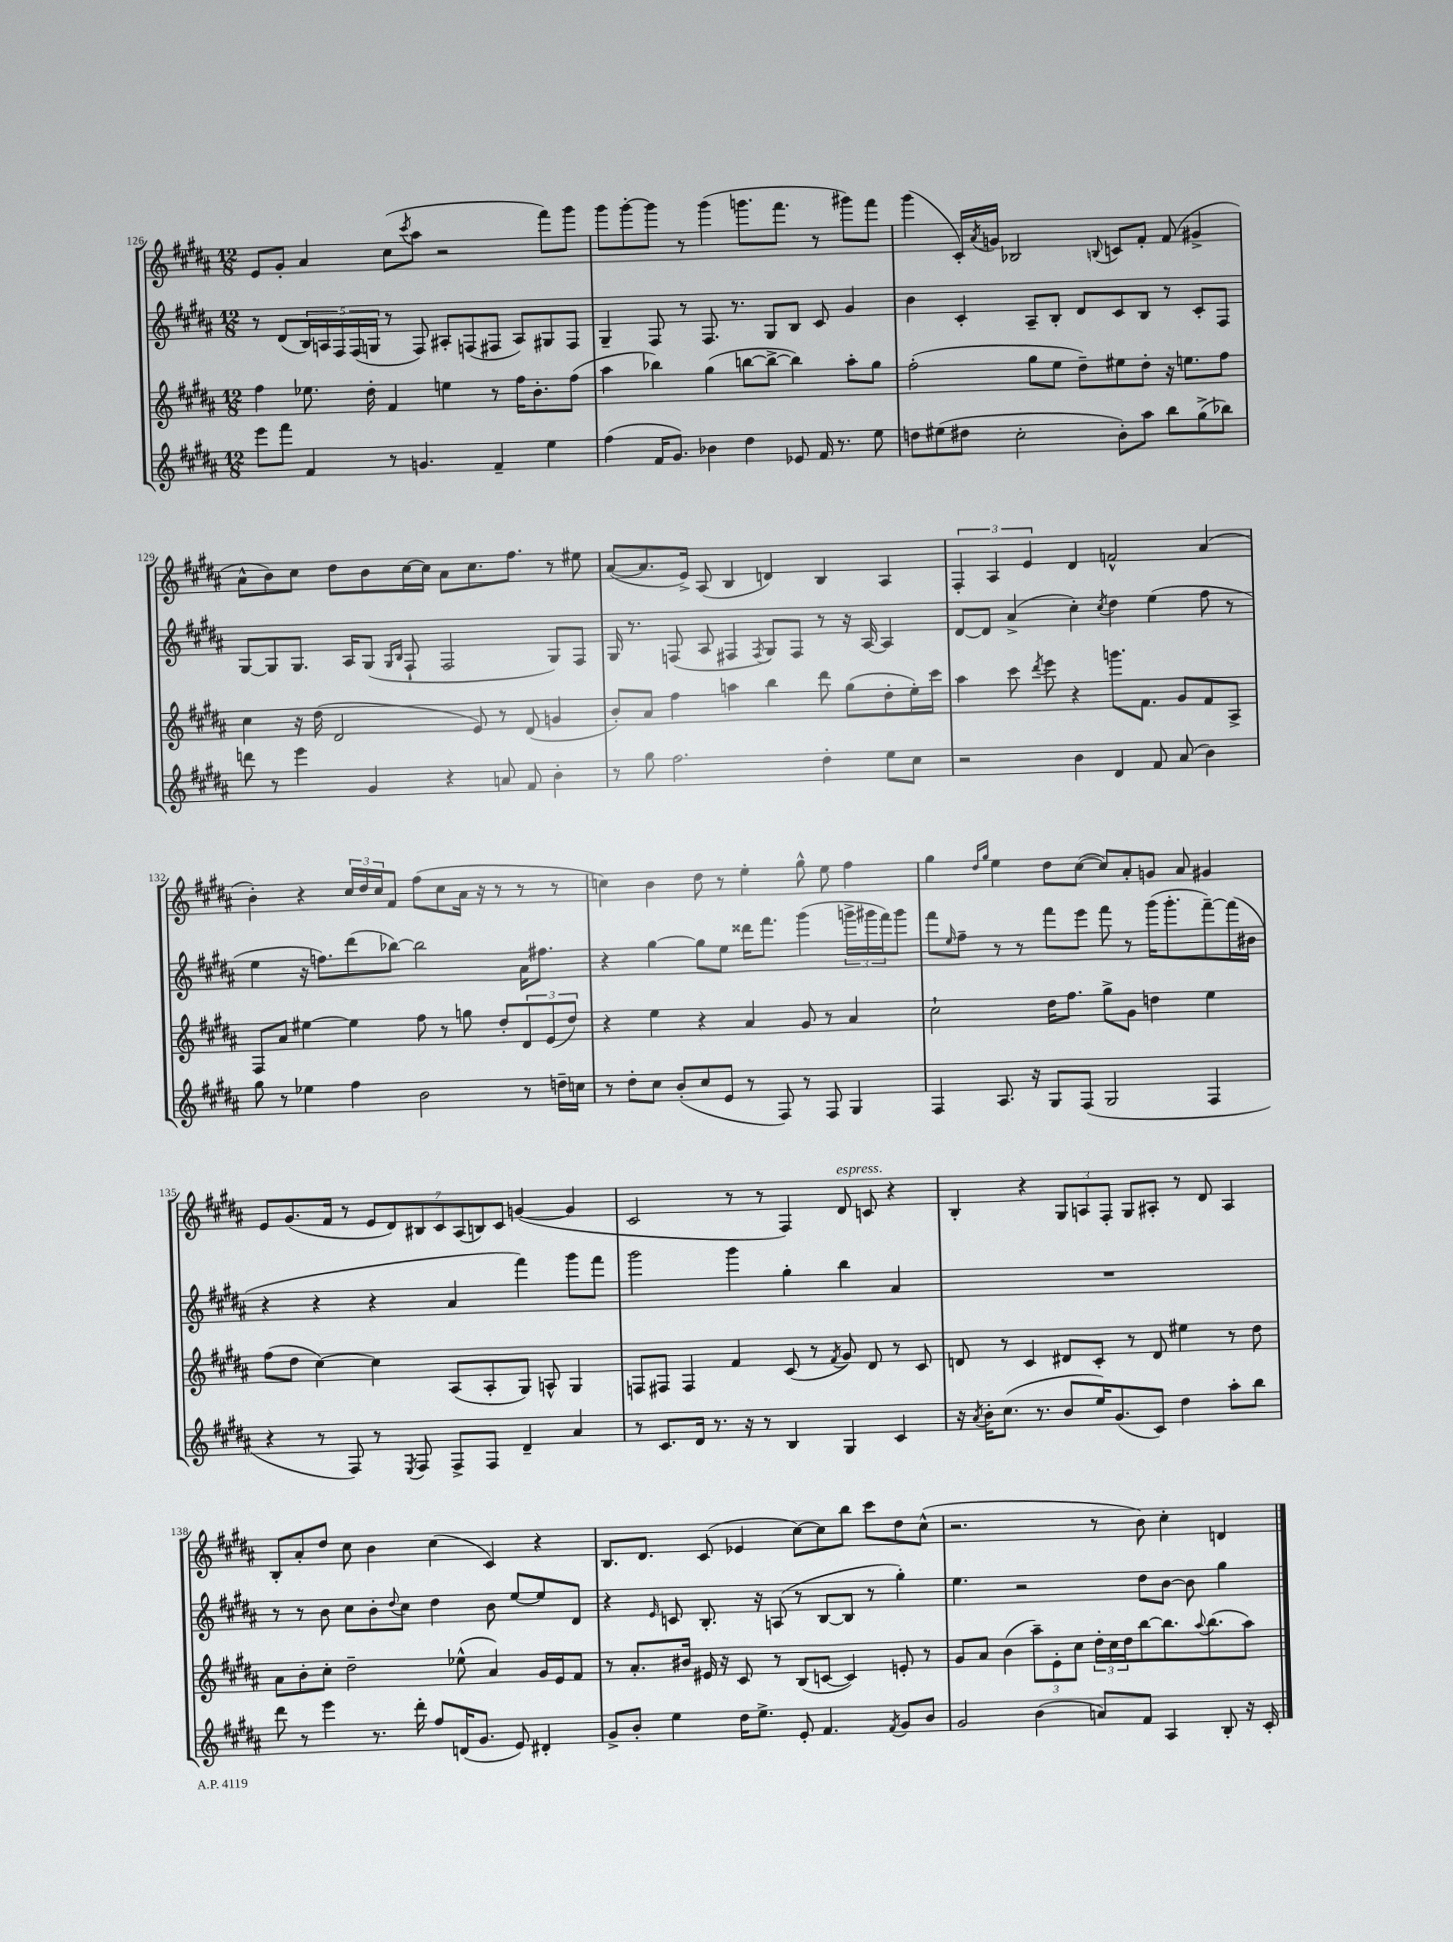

**kern	**kern	**kern	**kern
*staff4	*staff3	*staff2	*staff1
*clefG2	*clefG2	*clefG2	*clefG2
*k[f#c#g#d#a#]	*k[f#c#g#d#a#]	*k[f#c#g#d#a#]	*k[f#c#g#d#a#]
*M12/8	*M12/8	*M12/8	*M12/8
8eee	4ff#	8r	8e
8fff#	.	(8d#	8g#'
4f#	8.ee-	20B)	4a#
.	.	20A	.
.	.	20F#	.
.	.	(20F#	.
.	16dd#'	.	.
.	.	20G	.
8r	4f#	8r	(8cc#
.	.	.	8qccc#
4.g	.	8F#)	8aa#
.	4ee	8A#'	2r
.	.	(8F	.
4f#~	8r	8F#	.
.	16ff#	8A#)	.
.	8.b'	.	.
4ee	.	8G#	8fff#)
.	(8ff#	8F#	8ggg#
=	=	=	=
(4ff#	4aa#	4G#~	8ggg#
.	.	.	[8ggg#'
16f#	4bb-)	8F#	8ggg#]
8.g#)	.	.	.
.	.	8r	8r
4b-	(4gg#	8.F#	(4ggg#
.	.	8.r	.
4dd#	[8bb	.	8.ggg
.	8bb^_	8G#	.
.	.	.	8.fff#
8e-	4bb])	8B	.
16f#	.	8c#	8r
8.r	.	.	.
.	8aa#'	4g#	8ggg#)
8ee	8gg#	.	8fff#
=	=	=	=
8dd	(2ff#'	4b	(4ggg#
(8ee#	.	.	.
8dd#	.	4c#'	16c#')
.	.	.	8qa#
.	.	.	16g
2cc#'	.	.	2B-
.	8gg#	8A#~	.
.	8ee	8B'	.
.	8dd#~)	8d#	.
.	.	.	8qqB
8b')	8ee#	8c#	8c
8aa#	8dd#'	8B	8f#'
8bb	16r	8r	(8f#
.	8.ee	.	.
(8gg#^	.	8c#'	4g#^
8bb-)	8ff#	8F#	.
=	=	=	=
8ddd	4cc#	[8G#	8a#^^
8r	.	8G#]	8b)
4eee	16r	8.G#	8cc#
.	(16dd#	.	.
.	2d#	.	8dd#
.	.	16A#	.
4g#	.	(8G#	8b
.	.	16qqG#	.
.	.	16qqB	.
.	.	8F#`	[16cc#
.	.	.	16cc#]
4r	.	2F#	8a#
.	8e)	.	8.cc#
8a	8r	.	.
.	.	.	8.ff#
8f#	(8d#	.	.
4b'	4g	8G#)	8r
.	.	8F#	8ee#
=	=	=	=
8r	8b')	16G#	([8a#
.	.	8.r	.
8gg#	8a#	.	8.a#]
2.ff#	4ff#	(8F	.
.	.	.	16e^)
.	.	8A#	(8A#
.	4aa	4F#	4B
.	.	8qF#	.
.	4bb	8G#)	4d)
.	.	8F#	.
4dd#'	8ddd#	8r	4B
.	(8gg#	16r	.
.	.	[16A#	.
8ee	8dd#'	4A#]	4A#
8cc#	16ee')	.	.
.	16ccc#	.	.
=	=	=	=
2r	4aa#	[8d#	6F#'
.	.	8d#]	.
.	.	.	6A#
.	8ccc#	(4a#^	.
.	.	.	6e
.	8qddd#	.	.
.	8eee	.	.
4b	4r	4cc#')	4d#
.	.	8qcc#	.
4d#	8.ggg	4dd#	2f^^
.	8.f#	.	.
8f#	.	(4ee	.
(8a#	8g#	.	.
4b)	8f#	8ff#	(4a#
.	8A#^	8r	.
=	=	=	=
8gg#	8F#	4ee	4b')
8r	8a#	.	.
4ee-	[4ee#	16r	4r
.	.	8.ff)	.
4ff#	4ee#]	(8ddd#	24cc#
.	.	.	24dd#
.	.	.	24cc#
.	.	[8bb-)	8f#
2b	8ff#	2bb-]	(8ff#
.	8r	.	8cc#
.	8gg	.	16a#
.	.	.	16r
.	8dd#'	.	8r
8r	12d#	16a#	8r
.	.	8.ff#	.
.	(12e	.	.
16dd~	.	.	8r
.	12dd#)	.	.
16cc	.	.	.
=	=	=	=
8r	4r	4r	4cc)
8dd#'	.	.	.
8cc#	4ee	[4gg#	4b
(8b'	.	.	.
8cc#	4r	8gg#]	8dd#
8e	.	8ee	8r
8r	4a#	16ddd##	4ee'
.	.	8.fff#	.
8F#)	.	.	.
8r	8g#	(4ggg#	8gg#^^
8F#	8r	.	8ee
4G#	4a#	24ggg^	4ff#
.	.	24ggg#	.
.	.	24fff#)	.
.	.	8ggg#	.
=	=	=	=
4F#	2cc#`	8fff#	4gg#
.	.	16qqee	.
.	.	8ff#~	.
.	.	.	16qqdd#
.	.	.	16qqgg#
8.A#	.	8r	4ee
.	.	8r	.
16r	.	.	.
8G#	16dd#	8fff#	8dd#
.	8.ff#	.	.
(8F#	.	8eee	([8cc#
2G#	8gg#^	8fff#	8cc#])
.	8g#	8r	8a#'
.	4dd	(16ggg#	8g
.	.	8.ggg#'	.
.	.	.	8a#
4F#	4ee	[8fff#~)	4g#
.	.	(16fff#]	.
.	.	16b#	.
=	=	=	=
4r	(8ff#	4r	8e
.	8dd#	.	(8.g#
8r	[4cc#)	4r	.
.	.	.	16f#
8F#)	.	.	8r
8r	4cc#]	4r	14e
.	.	.	14d#)
8qE	.	.	.
8F#	.	.	.
.	.	.	14B#
.	.	.	14c#
8F#^	(8A#	4a#	.
.	.	.	(14A#
.	.	.	14B)
8F#	8A#'	.	.
.	.	.	14c#
4d#~	8G#)	4fff#)	([4g
.	8A^^	.	.
4a#	4G#	8ggg#	4g]
.	.	8fff#	.
=	=	=	=
8r	8F	2ggg#	2c#
8.c#	8F#	.	.
.	4F#	.	.
16d#	.	.	.
8.r	.	.	.
.	4f#	4ggg#	8r
16r	.	.	.
8r	.	.	8r
4B	(8c#	4gg#'	4F#)
.	8r	.	.
.	8qf#	.	.
4G#	8g#)	4bb	8d#
.	8d#	.	8c
4c#	8r	4a#	4r
.	8c#	.	.
=	=	=	=
16r	8d	1.r	4B'
8qa#	.	.	.
16b'	.	.	.
(8.cc#	8r	.	.
.	4c#	.	4r
8.r	.	.	.
8b	8d#	.	12G#
.	.	.	12A
16ee)	8c#'	.	.
.	.	.	12F#'
(8.g#	.	.	.
.	8r	.	8G#
8c#)	8d#	.	8A#'
4dd#	4ee#	.	8r
.	.	.	8d#
8aa#'	8r	.	4A#
8bb	8dd#	.	.
=	=	=	=
8ddd#	8a#	8r	8B'
8r	8b'	8r	8a#'
4eee	8cc#'	8b	8dd#
.	2dd#~	8cc#	8cc#
8.r	.	8b'	4b
.	.	8qqdd#	.
.	.	8cc#	.
16ddd#'	.	.	.
8ff#	.	4dd#	(4cc#
(16d	(8ee-^^	.	.
8.g#	.	.	.
.	4a#)	8b	4c#)
8e)	.	[8ee	.
4d#'	16g#	8ee]	4r
.	16e	.	.
.	8f#	8d#	.
=	=	=	=
8g#^	8r	4r	8.B
8b'	8.a#'	.	.
.	.	.	8.d#
.	.	16qqe	.
4ee	.	8c	.
.	16b#	.	.
.	16e#	8.B'	(8c#
.	16r	.	.
16dd#	8c#	.	4e-
8.ee^	.	16r	.
.	8r	(8A	.
8e'	(8B	8r	[8cc#)
4.f#	[8c	[8B	8cc#]
.	4c])	8B]	8bb
.	.	8r	8ccc#
8qf#	.	.	.
8g#	8e'	4gg#')	8dd#
8b	8r	.	(8cc#^^
=	=	=	=
2g#	8g#	4.ee	2.r
.	8a#	.	.
.	(4b	.	.
.	.	2r	.
(4b	12aa#~)	.	.
.	12e'	.	.
.	12cc#	.	.
8a)	24dd#'	.	8r
.	24cc#	.	.
.	24dd#	.	.
8f#	[8bb	8dd#	8b)
4A#	8.bb]	[8b	4cc#'
.	.	8b]	.
.	8qqaa#	.	.
.	(8.bb	.	.
8B'	.	4gg#	4d
16r	8aa#)	.	.
16c#'	.	.	.
==	==	==	==
*-	*-	*-	*-
